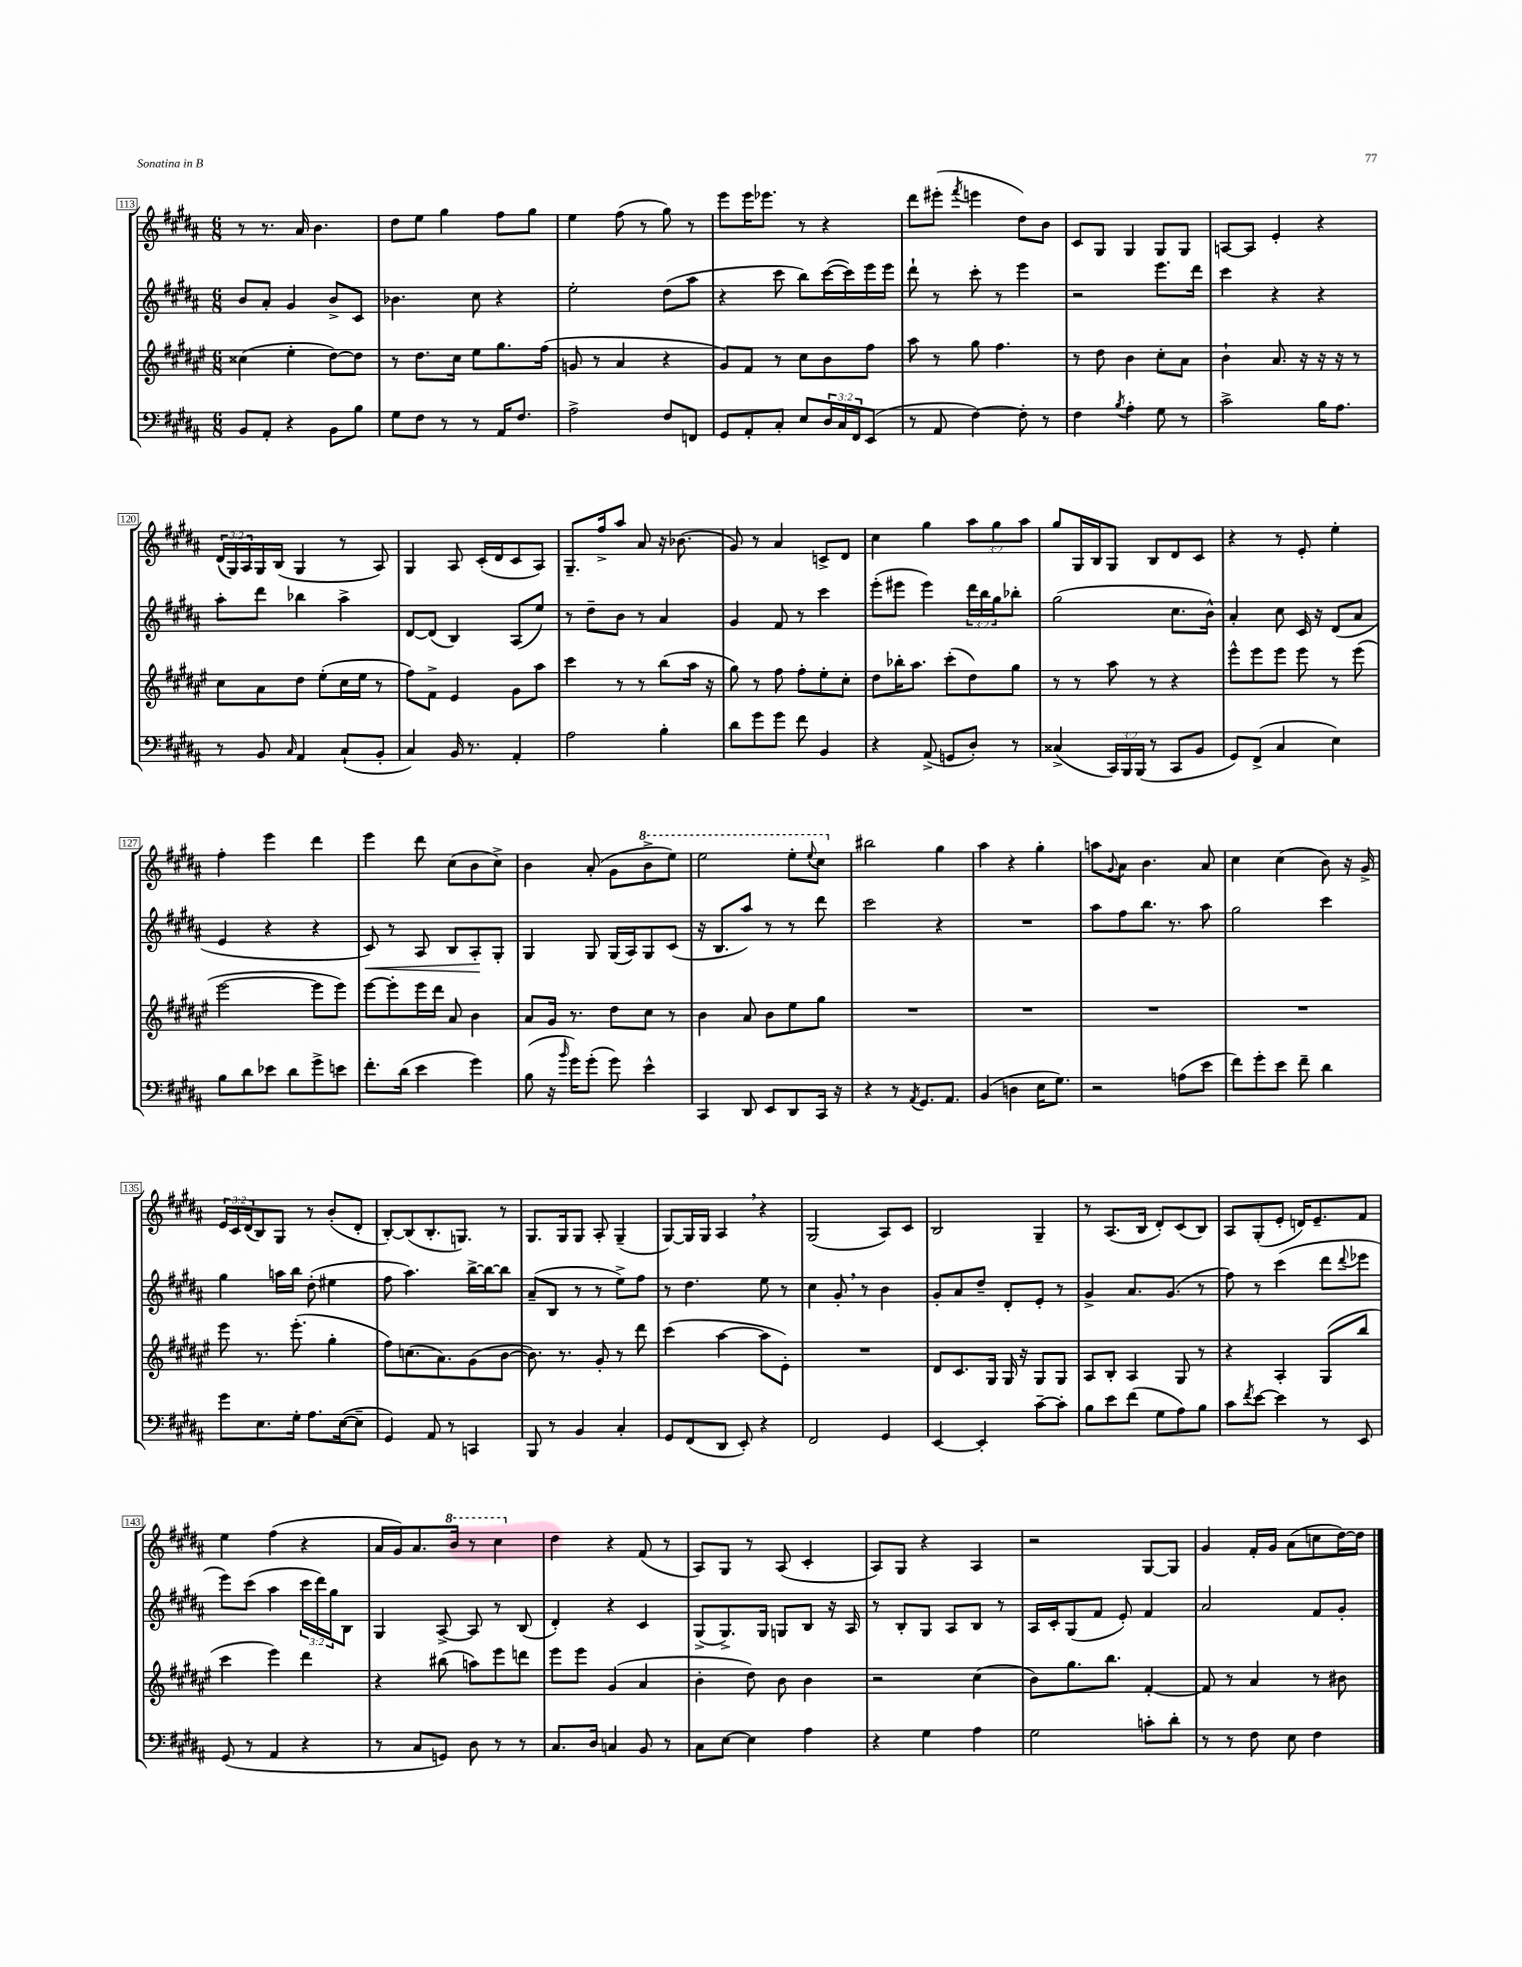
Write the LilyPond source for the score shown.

<<
\new StaffGroup <<
\new Staff = "s0" {
    \clef treble \key b \major \numericTimeSignature \time 6/8 \override Staff.TupletNumber.text = #tuplet-number::calc-fraction-text
    r8 r8. ais'16 b'4. |
    dis''8 e''8 gis''4 fis''8 gis''8 |
    e''4 fis''8( r8 gis''8) r8 |
    e'''8 e'''16 ees'''8. r8 r4 |
    dis'''8 eis'''8-.( \acciaccatura { fis'''8 } e'''4 dis''8) b'8 |
    cis'8 gis8 gis4 gis8 gis8 |
    a8~ a8 e'4-. r4 |
    \tuplet 3/2 { dis'16( gis16) ais16 } gis16 b16( gis4 r8 ais8) |
    gis4 ais8 cis'16-.( dis'16 cis'8 ais8) |
    gis8.-- fis''16-> ais''8 ais'8 r16 bes'8.( |
    gis'8) r8 ais'4 c'8-> dis'8 |
    cis''4 gis''4 \tuplet 3/2 { ais''8 gis''8 ais''8 } |
    gis''8 gis16 b16 gis8 b8 dis'8 cis'8 |
    r4 r8 e'8-. e''4-. |
    fis''4-. e'''4 dis'''4 |
    e'''4 dis'''8 cis''8( b'8 cis''8->) |
    b'4 ais'8-.( gis'8 \ottava #1 b''8-> e'''8) |
    e'''2 e'''8-. \appoggiatura { e'''8 } cis'''8 \ottava #0 |
    bis''2 gis''4 |
    ais''4 r4 gis''4-. |
    a''8 \appoggiatura { gis'8 } ais'8 b'4. ais'8 |
    cis''4 cis''4( b'8) r16 gis'16-> |
    \tuplet 3/2 { e'16 cis'16 dis'16( } b8) gis8 r8 b'8-.( dis'8-. |
    b8~-.) b8( b8.-. g8.) r8 |
    gis8. gis16 gis8 ais8-. gis4--( |
    gis8~) gis16 gis16 ais4 \breathe r4 |
    gis2( ais8) cis'8 |
    b2 gis4-- |
    r8 ais8.( b16 dis'8-.) cis'8( b8) |
    ais8 gis8-.( e'8-. d'16) e'8.-- fis'8 |
    e''4 fis''4( r4 |
    ais'16 gis'16) ais'8. \ottava #1 b''16 r8 cis'''4 \ottava #0 |
    dis''4 r4 fis'8( r8 |
    ais8) gis8 r8 ais8( cis'4-. |
    ais8) gis8 r4 ais4 |
    r2 gis8~ gis8 |
    gis'4 fis'16-. gis'16 ais'8( c''8 dis''16~) dis''16 \bar "|." |
}
\new Staff = "s1" {
    \clef treble \key b \major \numericTimeSignature \time 6/8 \override Staff.TupletNumber.text = #tuplet-number::calc-fraction-text
    b'8 ais'8-. gis'4 b'8-> cis'8 |
    bes'4. cis''8 r4 |
    e''2-. dis''8( ais''8 |
    r4 cis'''8 b''8) cis'''16~( cis'''16) e'''16 e'''16 |
    dis'''8-! r8 cis'''8-. r8 e'''4 |
    r2 e'''8. dis'''16 |
    cis'''4 r4 r4 |
    ais''8-. dis'''8 bes''4 ais''4-> |
    dis'8~ dis'8( b4) ais8( e''8) |
    r8 dis''8-- b'8 r8 ais'4 |
    gis'4 fis'8 r8 cis'''4 |
    e'''8-.( eis'''8 eis'''4) \tuplet 3/2 { dis'''16 b''16 gis''16 } bes''8-. |
    gis''2( cis''8. b'16-^) |
    ais'4-. cis''8 cis'16 r16 dis'8( ais'8 |
    e'4 r4 r4 |
    cis'8\<) r8 ais8 b8 ais8-.\! gis8-. |
    gis4 gis8 gis16( ais16) gis8 cis'8( |
    r16 b8. ais''8) r8 r8 dis'''8 |
    cis'''2 r4 |
    R2. |
    ais''8 fis''8 b''8. r8. ais''8 |
    gis''2 cis'''4 |
    gis''4 a''16 b''16 dis''8-.( eis''4 |
    fis''8 ais''4.) b''16~-> b''16~ b''8 |
    ais'8--( b8 r8 r8 e''8->) fis''8 |
    r8 dis''4. e''8 r8 |
    cis''4 gis'8-. \breathe r8 b'4 |
    gis'8-. ais'8 dis''8-- dis'8-. e'8-. r8 |
    gis'4-> ais'8. gis'8.( r8 |
    fis''8) r8 cis'''4( dis'''8 \appoggiatura { dis'''8 } ees'''8 |
    e'''8) cis'''8( ais''4 \tuplet 3/2 { cis'''16 dis'''16) gis''16 } b8 |
    gis4 ais8~-> ais8 r8 b8( |
    dis'4-.) r4 cis'4 |
    gis8->( gis8.->) gis16 g8 b8 r16 ais16 |
    r8 b8-. gis8 ais8 b8 r8 |
    ais16 cis'16-. gis8( fis'8 e'8-.) fis'4 |
    ais'2 fis'8 gis'8-. \bar "|." |
}
\new Staff = "s2" {
    \clef treble \key fis \major \numericTimeSignature \time 6/8
    cisis''4( eis''4-. dis''8~) dis''8 |
    r8 dis''8. cis''16 eis''8 gis''8. fis''16( |
    g'8 r8 ais'4 r4 |
    gis'8) fis'8 r8 cis''8 b'8 fis''8 |
    ais''8 r8 gis''8 fis''4. |
    r8 dis''8 b'4 cis''8-. ais'8 |
    b'4-! ais'8. r16 r16 r16 r8 |
    cis''8 ais'8 dis''8 eis''8-.( cis''16 eis''16 r8 |
    fis''8) fis'8-> eis'4 gis'8 ais''8 |
    cis'''4 r8 r8 b''8( ais''16 r16 |
    gis''8) r8 fis''8 fis''8-. eis''8-. cis''8-. |
    dis''8 bes''16-. ais''8. cis'''8-.( dis''8) gis''8 |
    r8 r8 ais''8 r8 r4 |
    eis'''8-^ eis'''8 eis'''8 eis'''8 r8 eis'''8( |
    eis'''2~ eis'''8 eis'''8) |
    eis'''8~ eis'''8-. eis'''16 dis'''16 ais'8 b'4 |
    ais'8 gis'16 r8. dis''8 cis''8 r8 |
    b'4 ais'8 b'8 eis''8 gis''8 |
    R2. |
    R2. |
    R2. |
    R2. |
    eis'''8 r8. eis'''8.-.( gis''4-. |
    fis''8) c''8.( ais'8.) gis'8( b'8~ |
    b'8.) r8. gis'8-. r8 dis'''8 |
    cis'''4( ais''4~ ais''8 eis'8-.) |
    R2. |
    dis'8 cis'8. gis16 gis16 r16 gis8 gis8 |
    ais8 b8-. ais4 gis8 r8 |
    r4 ais4-. gis8( b''8 |
    cis'''4 eis'''4) dis'''4 |
    r4 bis''8( a''8) eis'''8 d'''8 |
    eis'''8 eis'''8 gis'4( ais'4 |
    b'4-. dis''8) b'8 b'4 |
    r2 cis''4( |
    b'8) gis''8. b''8. fis'4~-. |
    fis'8 r8 ais'4 r8 bis'8 \bar "|." |
}
\new Staff = "s3" {
    \clef bass \key b \major \numericTimeSignature \time 6/8 \override Staff.TupletNumber.text = #tuplet-number::calc-fraction-text
    b,8 ais,8-. r4 b,8 b8 |
    gis8 fis8 r8 r8 ais,16 fis8. |
    ais2-> fis8 f,8 |
    gis,8 ais,8-. cis8-. e8 \tuplet 3/2 { dis16 cis16 fis,16 } e,8( |
    r8 ais,8 fis4~) fis8-. r8 |
    fis4 \acciaccatura { b8 } ais4-. gis8 r8 |
    cis'2-> b16 ais8. |
    r8 b,8 \grace { cis16 } ais,4 cis8-!( b,8-. |
    cis4) b,16 r8. ais,4-. |
    ais2 b4-. |
    dis'8 gis'8 gis'8 fis'8 b,4 |
    r4 ais,8->( g,8 dis8-.) r8 |
    cisis4->( \tuplet 3/2 { cis,16) b,,16 b,,16( } r8 cis,8 b,8 |
    gis,8) fis,8->( cis4 e4) |
    b8 dis'8 ees'8 dis'8 gis'8-> e'8 |
    fis'8.-. dis'16( e'4 gis'4) |
    b8( r16 \grace { b'16 } gis'16) gis'8-.( gis'8) e'4-^ |
    cis,4 dis,8 e,8 dis,8 cis,16 r16 |
    r4 r8 \acciaccatura { ais,8 } gis,8. ais,8. |
    b,4( d4 e16 gis8.) |
    r2 a8( e'8 |
    fis'8) gis'8-. e'8 fis'8-- dis'4 |
    gis'8 e8. gis16-. ais8. e16~( e8-- |
    gis,4) ais,8 r8 c,4 |
    b,,8 r8 b,4 cis4-. |
    gis,8 fis,8( dis,8 e,8-.) r4 |
    fis,2 gis,4 |
    e,4~ e,4-. cis'8~-- cis'8-. |
    b8 e'8 fis'8( gis8 ais8) b8 |
    cis'8 \acciaccatura { fis'8 } e'8~ e'4 r8 e,8 |
    gis,8( r8 ais,4 r4 |
    r8 cis8 g,8) dis8 r8 r8 |
    cis8. dis16 c4 b,8 r8 |
    cis8 e8~ e4 ais4 |
    r4 gis4 ais4 |
    gis2 c'8-. dis'8-. |
    r8 r8 fis8 e8 fis4 \bar "|." |
}
>>
>>
\layout { \context { \Score currentBarNumber = #113 \override BarNumber.stencil = #(make-stencil-boxer 0.1 0.3 ly:text-interface::print) } }
